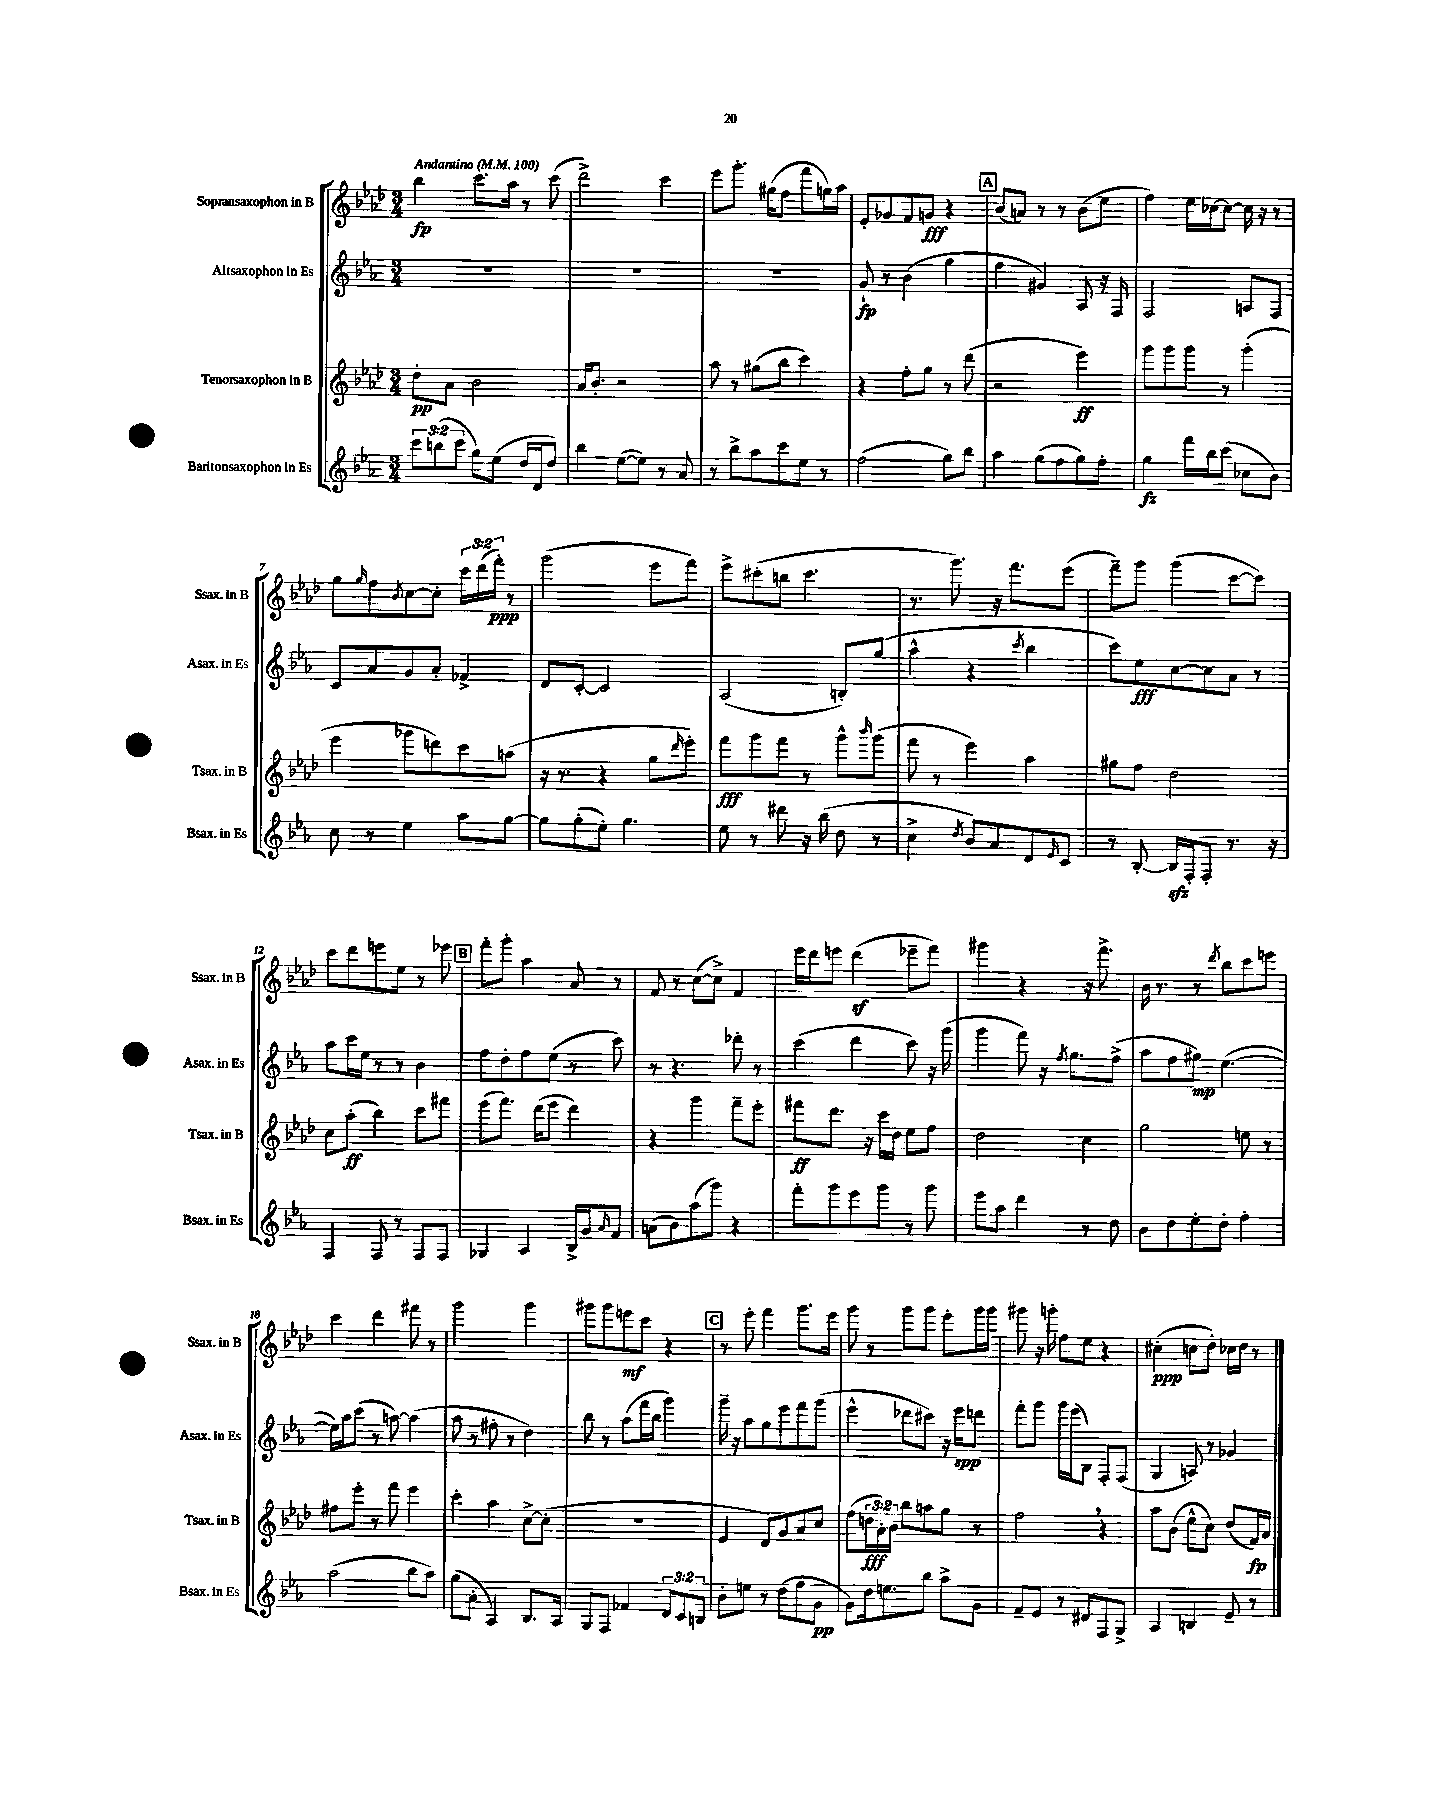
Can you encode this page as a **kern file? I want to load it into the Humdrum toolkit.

**kern	**kern	**kern	**kern
*staff4	*staff3	*staff2	*staff1
*clefG2	*clefG2	*clefG2	*clefG2
*k[b-e-a-]	*k[b-e-a-d-]	*k[b-e-a-]	*k[b-e-a-d-]
*M3/4	*M3/4	*M3/4	*M3/4
*MM100	*MM100	*MM100	*MM100
12ccc\L	8dd-'\L	2.r	4bb-\
(12bb\	.	.	.
.	8a-\J	.	.
12ccc\J	.	.	.
8gg\L)	2b-\	.	8.ccc\L
(8ee-\J	.	.	.
.	.	.	16aa-\Jk
16dd/LL	.	.	8r
16d/J	.	.	.
8dd/J)	.	.	(8ccc\
=	=	=	=
4bb-\	16a-/LK	2.r	2ddd-^\)
.	8.b-'/J	.	.
([8ee-\L	2r	.	.
8ee-\]J)	.	.	.
8r	.	.	4ccc\
8a-/	.	.	.
=	=	=	=
8r	8aa-\	2.r	8eee-\L
8bb-^\L	8r	.	8.ggg'\J
8aa-\	(8gg#\L	.	.
.	.	.	(16gg#\LK
8ccc\	8bb-\J	.	8ff\J
8ee-\J	4ccc\)	.	8fff\L
8r	.	.	16gg\L)
.	.	.	16aa-\JJ
=	=	=	=
(2ff\	4r	8g`/	8e-'/L
.	.	8r	8g-/
.	8ff'\L	(4b-\	8f/
.	8gg\J	.	8g/J
8gg\L)	8r	4gg\	4r
8bb-\J	(8ddd-\	.	.
=	=	=	=
4aa-\	2r	4ff\	(8b-/L
.	.	.	8a/J)
(8gg\L	.	4g#/)	8r
8ff\	.	.	8r
8gg\)	4eee-\)	8A-/	(8b-\L
8ff'\J	.	16r	8ee-\J
.	.	16F/	.
=	=	=	=
4gg\	8ggg\L	2F/	4ff\)
.	8ggg\	.	.
16fff\LL	8ggg\J	.	16ee-\LL
16bb-\J	.	.	[16cc-\J
(8ccc\J	8r	.	8cc-\_J
8cc-\L	(4ggg'\	8A/L	16cc-\]
.	.	.	16r
8b-\J)	.	8F/J	8r
=	=	=	=
8cc\	4eee-\	8c/L	8gg\L
.	.	.	16qqgg/
8r	.	8a-/	8ff\
.	.	.	8qb-/
4ee-\	8ggg-\L	8g/	[8cc\
.	8ddd\)	8a-'/J	8cc'\]J
8aa-\L	8ccc\	4f-^/	24ccc\LL
.	.	.	(24ddd-\
.	.	.	24fff'\JJ)
[8gg\J	(8aa\J	.	8r
=	=	=	=
8gg\]L	16r	8d/L	(2ggg\
.	8.r	.	.
(8gg'\	.	[8c'/J	.
8ee-'\J)	4r	2c/]	.
4.gg\	.	.	.
.	8gg\L	.	8eee-\L
.	16qqddd-/	.	.
.	8eee-'\J)	.	8fff\J)
=	=	=	=
8ee-\	8fff\L	(2A-/	8eee-^\L
8r	8ggg\	.	(8ccc#'\
8ddd#\	8fff\J	.	8bb\J
16r	8r	.	4.ccc#\
(16bb-\	.	.	.
8dd\	8ggg^^\L	8B'/L)	.
.	16qqbbb-/	.	.
8r	(8ggg\J	(8gg/J	.
=	=	=	=
4cc^\	8fff\	4aa-^^\	8.r
.	8r	.	.
.	.	.	8.ggg\)
8qdd/	.	.	.
8b-/L)	4eee-\)	4r	.
8a-/	.	.	16r
.	.	.	8.fff\L
.	.	8qccc/	.
8d/	4aa-\	4bb-\	.
16qqe-/	.	.	.
8c/J	.	.	(8eee-\J
=	=	=	=
8r	8gg#\L	8ccc\L)	8fff~\L)
[8B-'/	8ff\J	8ee-\	8ggg\J
16B-/]LL	2dd-\	[8cc\	(4ggg\
16F'/J	.	.	.
8F'/J	.	8cc\]	.
8.r	.	8a-\J	[8ccc\L
.	.	8r	8ccc\]J)
16r	.	.	.
=	=	=	=
4F/	8cc\L	8aa-\L	8ccc\L
.	(8aa-'\J	16ccc\L	8ddd-\
.	.	16ee-\JJ	.
8F/	4bb-\)	8r	8eee\
8r	.	8r	8ee-\J
8F/L	8ccc\L	4b-\	8r
8F/J	8fff#\J	.	8eee-\
=	=	=	=
4G-/	(8eee-\L	8ff\L	8fff'\L
.	8.fff\J)	8dd'\	8ggg'\J
4A-/	.	8ff\	4aa-\
.	(16ddd-\LK	.	.
.	8eee-\J	(8ee-\J	.
16B-^/LL	4ddd-\)	8r	8a-/
16g/J	.	.	.
16qqa-/	.	.	.
8f/J	.	8ccc\)	8r
=	=	=	=
(8a\L	4r	8r	8f/
8b-\)	.	4.r	8r
(8aa-\	4ggg\	.	([8cc\L
8ggg\J)	.	.	8cc^\]J)
4r	8fff~\L	8ddd-'\	4f/
.	8eee-'\J	8r	.
=	=	=	=
8fff'\L	8fff#\L	(4ccc\	16eee-\LL
.	.	.	16ddd-\J
8ggg\	8.ddd-\J	.	8eee\J
8eee-\	.	4ddd\	(4ddd-\
.	16r	.	.
8ggg\J	16ccc\LL	.	.
.	16dd-\JJ	.	.
8r	8ee-\L	8ccc\)	8eee-~\L
8ggg\	8ff\J	16r	8fff\J)
.	.	(16ggg\	.
=	=	=	=
8eee-\L	2dd-\	4ggg\	4ggg#\
8aa-\J	.	.	.
4ddd\	.	8fff\)	4r
.	.	16r	.
.	.	8qff/	.
.	.	8.gg\L	.
8r	4cc\	.	16r
.	.	.	8.fff^\
8dd\	.	(8ff^\J	.
=	=	=	=
8b-\L	2gg\	8aa-\L	16b-\
.	.	.	8.r
8dd\	.	8ff\	.
8ee-'\	.	8gg#\J)	8r
.	.	.	8qddd-/
8dd'\J	.	([4.ee-\	8bb-\L
4ff'\	8ee\	.	8ccc\
.	8r	.	8eee\J
=	=	=	=
(2aa-\	8ff#\L	16ee-\]LL)	4ccc\
.	.	16aa-\J	.
.	8eee-'\J	(8ccc\J	.
.	8r	8r	4ddd-\
.	8fff\	[8aa\)	.
8bb-\L	4eee-\	(4aa\]	8fff#\
8aa-\J)	.	.	8r
=	=	=	=
(8gg\L	4ccc'\	8aa-\	2ggg\
8a-'\J	.	8r	.
4A-/)	4aa-\	8ff#'\	.
.	.	8r	.
8.B-/L	[8cc^\L	4dd\)	4ggg\
.	(8cc'\]J	.	.
16A-/Jk	.	.	.
=	=	=	=
8G/L	2.r	8bb-\	8ggg#\L
8F/J	.	8r	8ggg#\
4f-/	.	(8aa-\L	8eee\
.	.	16fff\L	8ccc\J
.	.	16bb-\JJ	.
12d/L	.	4ggg\)	4r
12c/	.	.	.
12B/J	.	.	.
=	=	=	=
8b-'\L	4e-/	16ggg~\	8r
.	.	16r	.
8ee\J	.	8aa-\L	8eee-'\
8r	8d-/L)	8gg\	4fff\
(8dd\L	8g/	8eee-\	.
8ff\	8a-/	8fff\	8.ggg\L
8g\J	8cc/J	(8ggg\J	.
.	.	.	16eee-\Jk
=	=	=	=
8g\L)	(8ff\L	4eee-^^\	8ggg\
16dd\k	24dd\L	.	8r
.	24a-'\)	.	.
8.ee\	.	.	.
.	24b-\JJ	.	.
.	8bb-\L	8ddd-\L	8ggg\L
8bb-\J	8aa\	8ccc#\J)	8ggg\J
8aa-^\L	8gg\J	16r	8eee-'\L
.	.	16eee-\LK	.
8g\J	8r	8ddd\J	16ggg\L
.	.	.	16ggg\JJ
=	=	=	=
8f~/L	2ff\	8fff'\L	8ggg#\
8e-/J	.	8ggg\J	16r
.	.	.	16ggg'\
8r	.	16ggg\LL	8ff\L
.	.	(16eee-\J	.
8d#/L	.	8B-\J)	8ee-\J
8F/	4r	8F'/L	4r
8G^/J	.	(8F/J	.
=	=	=	=
4A-/	8aa-\L	4G/	(4cc#'\
.	(8b-\J	.	.
4B/	8ee-^^\L	8A/)	8cc\L
.	8cc\J)	8r	8dd-'\J)
8e-~/	(8dd-/L	4g-/	16cc-\LL
.	.	.	16dd-\JJ
8r	16f/L)	.	8r
.	16a-/JJ	.	.
==	==	==	==
*-	*-	*-	*-
